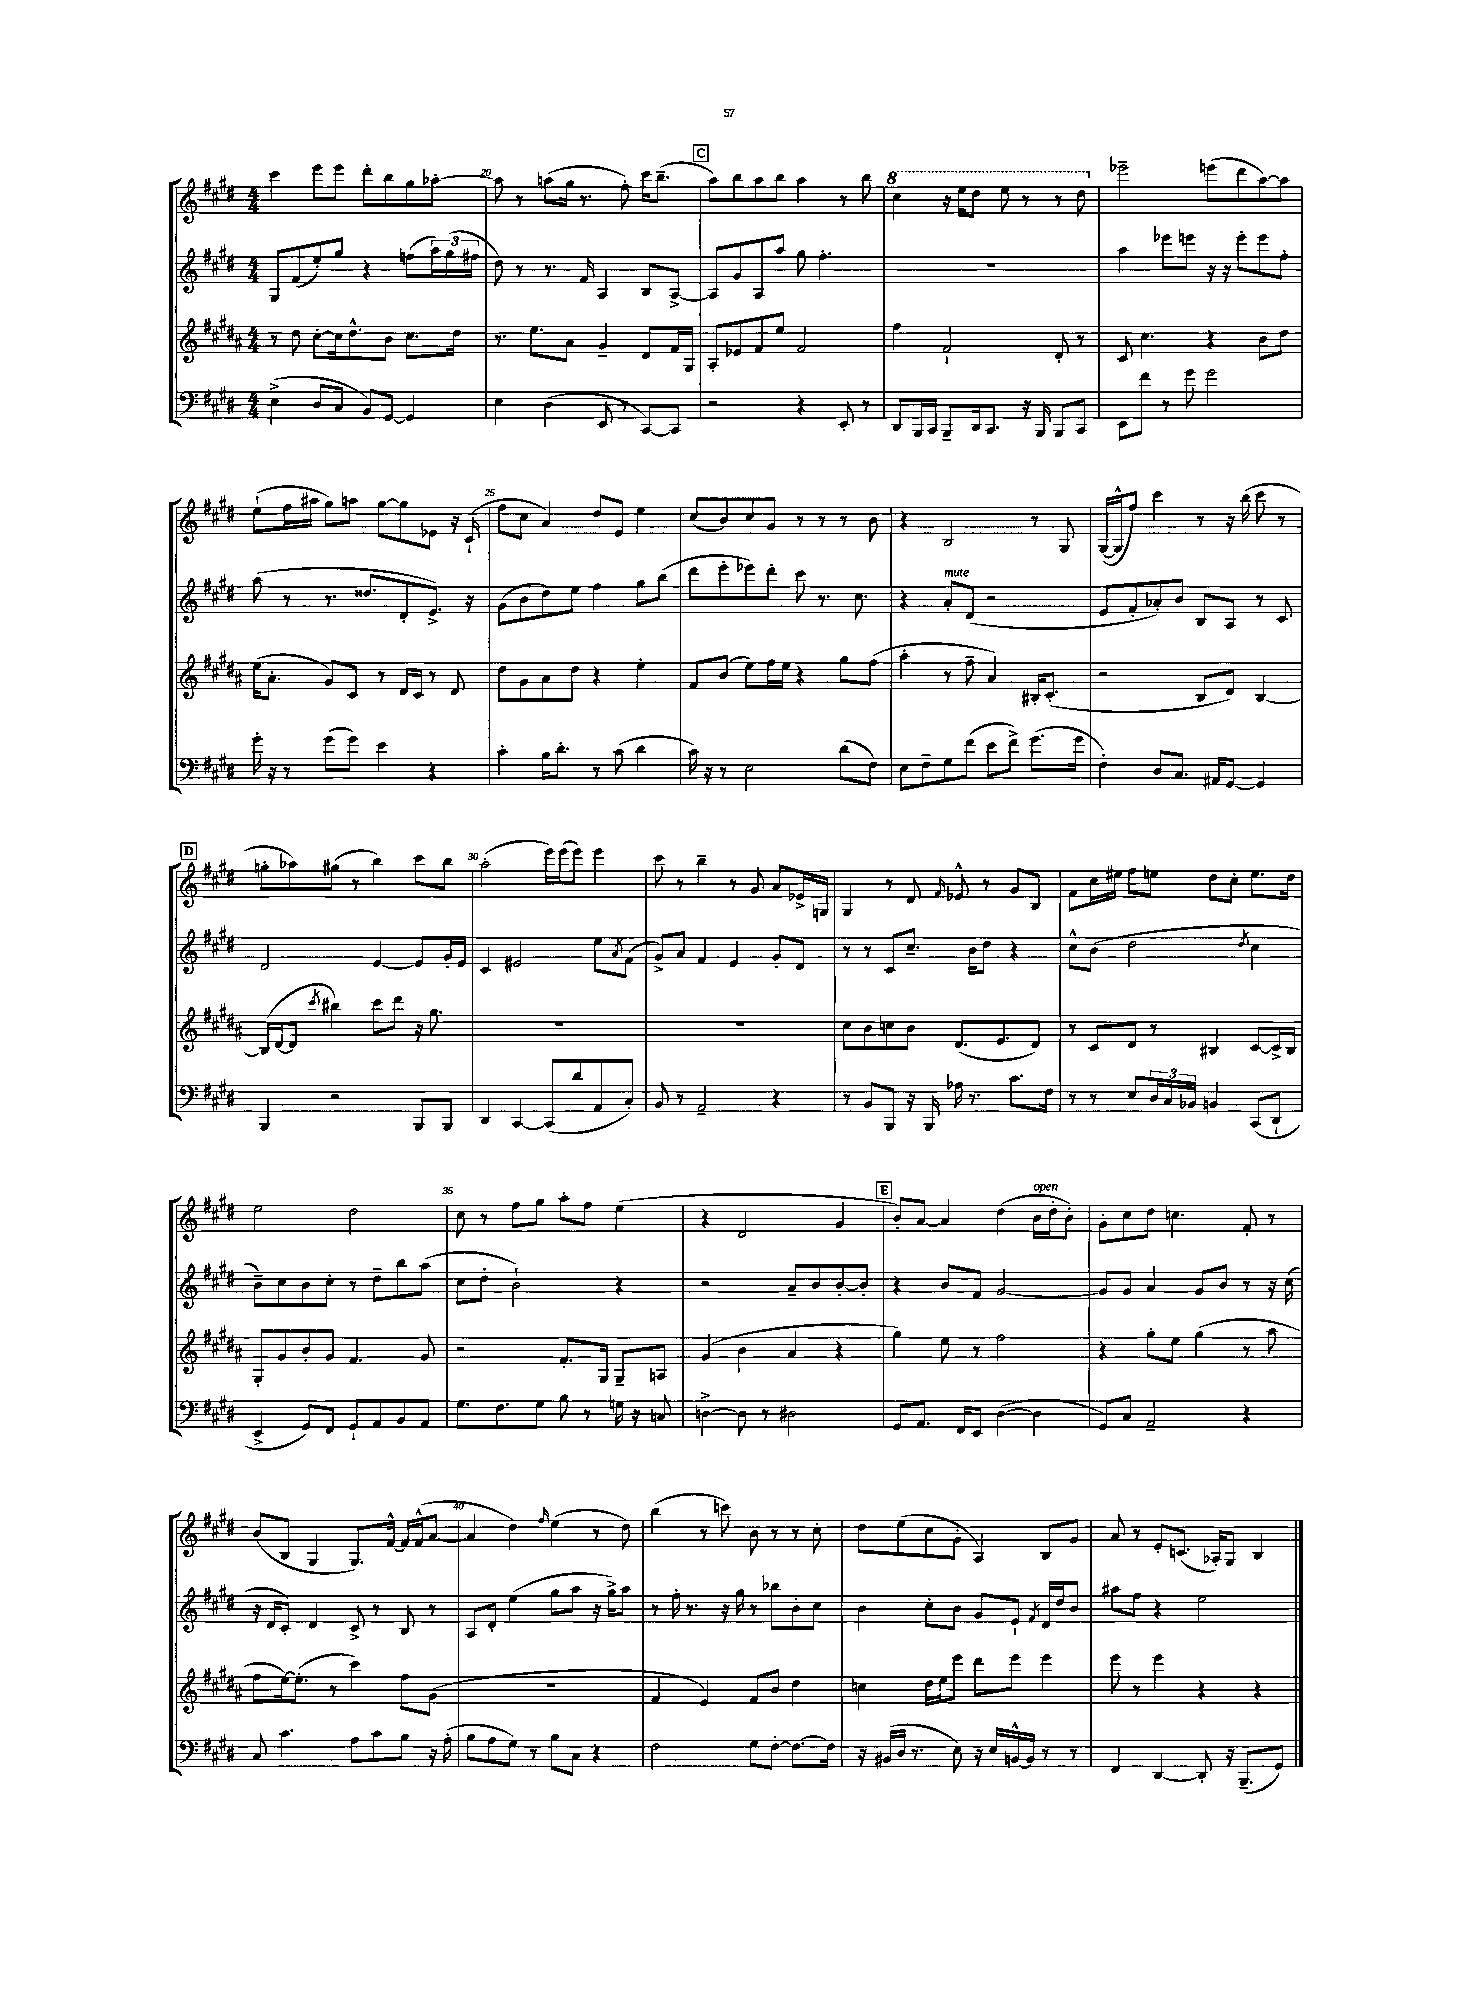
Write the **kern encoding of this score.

**kern	**kern	**kern	**kern
*part4	*part3	*part2	*part1
*staff4	*staff3	*staff2	*staff1
*clefF4	*clefG2	*clefG2	*clefG2
*k[f#c#g#d#]	*k[f#c#g#d#a#]	*k[f#c#g#d#]	*k[f#c#g#d#]
*M4/4	*M4/4	*M4/4	*M4/4
=19	=19	=19	=19
(4E^\	8r	8G#/L	4ccc#\
.	8dd#\	(8f#/	.
8D#/L	[8cc#'\L	8ee'/)	8eee\L
8C#/J	16cc#\k]	8gg#/J	8eee\J
.	8.dd#^^\	.	.
8BB/L)	.	4r	8ddd#'\L
[8GG#/J	8b\J	.	8bb\
4GG#/]	8.cc#\L	(8ffn\L	8gg#\
.	.	24aa\L)	[8aa-X'\J
.	.	(24gg#\	.
.	16dd#\Jk	.	.
.	.	24ff#X\JJ	.
=20	=20	=20	=20
4E\	8.r	8dd#\)	8aa-\]
.	.	8r	8r
.	8.ee\L	.	.
(4D#\	.	8.r	(8aan\L
.	8a#\J	.	16gg#\Jk
.	.	16f#/	8.r
8EE/	4g#~/	4A/	.
8r	.	.	8ff#'\)
[8CC#/L)	8d#/L	8B/L	16ccc#\KL
.	.	.	(8.bb~\J
8CC#/J]	16f#/L	[8A^/J	.
.	16G#/JJ	.	.
!!LO:REH:place=s1:t=C
=21	=21	=21	=21
2r	8A#'/L	8A/L]	8aa\L)
.	8e-X/	8g#/	8bb\
.	8f#/	8A/	8aa\
.	8ee/J	8aa/J	8bb\J
4r	2f#/	8gg#\	4aa\
.	.	4.ff#'\	.
8EE'/	.	.	8r
8r	.	.	8bb\
=22	=22	=22	=22
*	*	*	*8va
8DD#/L	4ff#\	1r	4ccc#\
16BBB/L	.	.	.
16CC#/JJ	.	.	.
8BBB~/L	2f#`/	.	16r
.	.	.	16eee\KL
16DD#/k	.	.	8ddd#\J
8.CC#/J	.	.	.
.	.	.	8eee\
16r	.	.	8r
16BBB/	.	.	.
8BBB/L	8d#'/	.	8r
8CC#/J	8r	.	8ddd#\
=23	=23	=23	=23
*	*	*	*X8va
8EE\L	8c#/	4aa\	2eee-X~\
8f#\J	4.cc#\	.	.
8r	.	8eee-X\L	.
8g#\	.	8eeen\J	.
2g#\	4r	16r	(8eeen\L
.	.	16r	.
.	.	8eee'\L	8ddd#\
.	8b\L	8eee\	[8aa\)
.	8dd#\J	8ff#'\J	8aa\J]
!!LO:LB:g=z
=24	=24	=24	=24
16g#'\	(16ee\KL	(8aa\	(8ee`\L
16r	8.a#'\J	.	.
8r	.	8r	16ff#\L
.	.	.	16aa#X\JJ
(8g#\L	8g#/L)	8.r	8gg#\L)
8g#\J)	8c#/J	.	8aan\J
.	.	8.dd##X/L	.
4e\	8r	.	[8gg#\L
.	16d#/LL	8d#'/	8gg#\]
.	16c#/JJ	.	.
4r	8r	8.e^/J)	8e-X\J
.	8d#/	.	16r
.	.	16r	(16c#`/
=25	=25	=25	=25
4c#'\	8dd#\L	(8g#\L	8ff#\L
.	8g#\	8b\	8cc#\J
16B\KL	8a#\	8dd#\)	4a/)
8.d#'\J	.	.	.
.	8dd#\J	8ee\J	.
8r	4r	4ff#\	8dd#/L
(8c#\	.	.	8e/J
4d#\	4ee'\	8gg#\L	4ee\
.	.	(8bb\J	.
=26	=26	=26	=26
16c#\)	8f#/L	8ddd#\L	(8cc#/L
16r	.	.	.
8r	(8b/J	8eee'\	8b/)
2E\	8ee\L)	8eee-X\)	8cc#/
.	16ff#\L	8ddd#'\J	8g#/J
.	16ee\JJ	.	.
.	4r	8ccc#\	8r
.	.	8.r	8r
(8d#\L	8gg#\L	.	8r
.	.	8.cc#\	.
8F#\J)	(8ff#\J	.	8b\
=27	=27	=27	=27
8E\L	4aa#'\	4r	4r
8F#~\	.	.	.
!	!	!LO:TX:a:i:t=mute	!
8G#\	8r	8a'/L	2B/
(8f#\J	8ff#~\	(8d#/J	.
8e\L	4a#/)	2r	.
8f#^\J)	.	.	.
(8.g#\L	16B#X'/KL	.	8r
.	(8.c#'/J	.	.
.	.	.	8G#/
16g#\Jk	.	.	.
=28	=28	=28	=28
4F#'\)	2r	8e/L	([16G#/LL
.	.	.	16G#^^/J]
.	.	8f#'/	8ff#/J)
8D#/L	.	8a-X'/)	4ccc#\
8.C#/J	.	8b/J	.
.	8B/L	8B/L	8r
16AA#X/KL	.	.	.
[8GG#/J	8d#/J)	8A/J	16r
.	.	.	(16bb\
4GG#/]	[4B/	8r	8ccc#\
.	.	8c#/	8r
!!LO:LB:g=z
!!LO:REH:place=s1:t=D
=29	=29	=29	=29
4BBB/	(16B/LL]	2d#/	8ggn'\L
.	[16d#/J	.	.
.	8d#/J]	.	8aa-X\)
.	8qccc#/	.	.
2r	4bb#X\)	.	(8gg#X\J
.	.	.	8r
.	8ccc#\L	[4e/	4bb\)
.	8ddd#\J	.	.
8BBB/L	16r	8e/L]	8ccc#\L
.	8.gg#\	.	.
8BBB/J	.	16g#'/L	8bb\J
.	.	16e/JJ	.
=30	=30	=30	=30
4DD#/	1r	4c#/	(2aa'\
[4CC#/	.	2e#X/	.
(8CC#/L]	.	.	16eee\LL)
.	.	.	(16eee\J
8d#/	.	.	8eee\J)
8AA/	.	8ee\L	4eee\
.	.	8qa/	.
8C#'/J)	.	(8f#\J	.
=31	=31	=31	=31
8BB/	1r	8g#^/L)	8ccc#\
8r	.	8a/J	8r
2AA~/	.	4f#/	4bb~\
.	.	4e/	8r
.	.	.	8g#/
4r	.	8g#'/L	8a/L
.	.	8d#/J	16e-X^/L
.	.	.	16Gn/JJ
=32	=32	=32	=32
8r	8cc#\L	8r	4G#/
8BB/L	8b\	8r	.
8BBB/J	8ccn\	8c#/L	8r
16r	8b\J	8.cc#~/J	8d#/
16BBB/	.	.	.
.	.	.	16qqf#/
16A-X\	(8.d#/L	.	8e-X^^/
8.r	.	16b\KL	.
.	.	8dd#\J	8r
.	8.e/	.	.
8.c#\L	.	4r	8g#/L
.	8d#/J)	.	8B/J
16F#\Jk	.	.	.
=33	=33	=33	=33
8r	8r	8cc#^^\L	8f#\L
8r	8c#/L	(8b\J	16cc#\L
.	.	.	16ee#X\JJ
8E/L	8d#/J	2dd#\	8ff#\L
24D#/L	8r	.	8een\J
24C#/	.	.	.
24BB-X/JJ	.	.	.
4BBn/	4B#X/	.	8dd#\L
.	.	.	8cc#'\J
.	.	8qdd#/	.
(8CC#/L	[8c#/L	4cc#\	8.ee\L
8DD#`/J	16c#^/L]	.	.
.	16B#/JJ	.	16dd#\Jk
!!LO:LB:g=z
=34	=34	=34	=34
4EE^/	8G#'/L	8b~\L)	2ee\
.	8g#/	8cc#\	.
8GG#/L)	8b'/	8b\	.
8FF#/J	8g#/J	8cc#'\J	.
8GG#`/L	4.f#/	8r	2dd#\
8AA/	.	8dd#~\L	.
8BB/	.	8bb\	.
8AA/J	8g#/	(8aa\J	.
=35	=35	=35	=35
8.G#\L	2r	8cc#\L	8cc#\
.	.	8dd#'\J	8r
8.F#\	.	.	.
.	.	2b`\)	8ff#\L
8G#\J	.	.	8gg#\J
8B\	8.f#'/L	.	8aa'\L
8r	.	.	8ff#\J
.	16G#/Jk	.	.
16Gn\	8G#~/L	4r	(4ee\
16r	.	.	.
8Cn/	8An/J	.	.
=36	=36	=36	=36
[4Dn^\	(4g#/	2r	4r
8D\]	4b\	.	2d#/
8r	.	.	.
2D#X\	4a#/	8a~/L	.
.	.	8b/	.
.	4r	[8b'/	4g#/
.	.	8b'/J]	.
!!LO:REH:place=s1:t=E
=37	=37	=37	=37
8GG#/L	4gg#\)	4r	8b'/L)
8.AA/J	.	.	[8a/J
.	8ee\	8b/L	4a/]
16FF#/KL	.	.	.
8EE/J	8r	8f#/J	.
([4D#\	2ff#\	[2g#/	(4dd#\
!	!	!	!LO:TX:a:i:t=open
4D#\]	.	.	16b\LL
.	.	.	16dd#'\J
.	.	.	8b'\J)
=38	=38	=38	=38
8GG#/L)	4r	8g#/L]	8g#'\L
8C#/J	.	8g#/J	8cc#\
2AA~/	8gg#'\L	4a/	8dd#\J
.	8ee\J	.	4.ccn\
.	(4gg#\	8g#/L	.
.	.	8b/J	.
4r	8r	8r	8f#'/
.	8aa#\	16r	8r
.	.	(16cc#\	.
!!LO:LB:g=z
=39	=39	=39	=39
8C#/	8ff#\L	16r	(8b/L
.	.	16d#/KL	.
4.c#\	[16ee\k)	8c#'/J)	8B/J
.	(8.ee'\J]	.	.
.	.	4d#/	4G#/
.	8r	.	.
8A\L	4ccc#\)	8c#^/	8.G#/L)
8c#\	.	8r	.
.	.	.	[16f#^^/Jk
8B\J	8ff#\L	8B/	16f#/LL]
.	.	.	(16f#^^/J
16r	(8g#\J	8r	[8a/J
(16A'\	.	.	.
=40	=40	=40	=40
8B\L	1r	8A/L	4a/]
8A\	.	8d#'/J	.
8G#\J)	.	(4ee\	4dd#\)
8r	.	.	.
.	.	.	16qqff#/
8B\L	.	8gg#\L	(4ee\
8C#\J	.	8aa\J	.
4r	.	16r	8r
.	.	16gg#^\KL)	.
.	.	8aa\J	8dd#\)
=41	=41	=41	=41
2F#\	4f#/	8r	(4bb\
.	.	16ff#'\	.
.	.	8.r	.
.	4e/)	.	8r
.	.	16r	8cccn\)
.	.	16gg#\	.
8G#\L	8f#/L	8r	8b\
[8F#'\J	8b/J	8bb-X\L	8r
8.F#\L_	4dd#\	8b'\	8r
.	.	8cc#\J	8cc#'\
16F#\Jk]	.	.	.
=42	=42	=42	=42
16r	4ccn\	4b\	8dd#\L
(16BB#X/LL	.	.	.
16D#/JJ	.	.	(8ee\
8.r	.	.	.
.	16dd#\LL	8cc#'\L	8cc#\
.	16ee\J	.	.
8E\)	8eee\J	8b\J	8g#'\J
16r	8ddd#\L	8g#/L	4A/)
16E/LL	.	.	.
[16BBn^^/	8eee\J	8e`/J	.
16BB/JJ]	.	.	.
.	.	8qf#/	.
8r	4eee\	16d#/LL	8B/L
.	.	16dd#/J	.
8r	.	8b/J	8g#/J
=43	=43	=43	=43
4FF#/	8eee\	8aa#X\L	8a/
.	8r	8ff#\J	8r
[4DD#/	4eee\	4r	8e'/L
.	.	.	(8.cn/J
8DD#'/]	4r	2ee\	.
.	.	.	16A-X'/KL)
16r	.	.	8G#/J
(8.BBB~/L	.	.	.
.	4r	.	4B/
8GG#/J)	.	.	.
==	==	==	==
*-	*-	*-	*-
